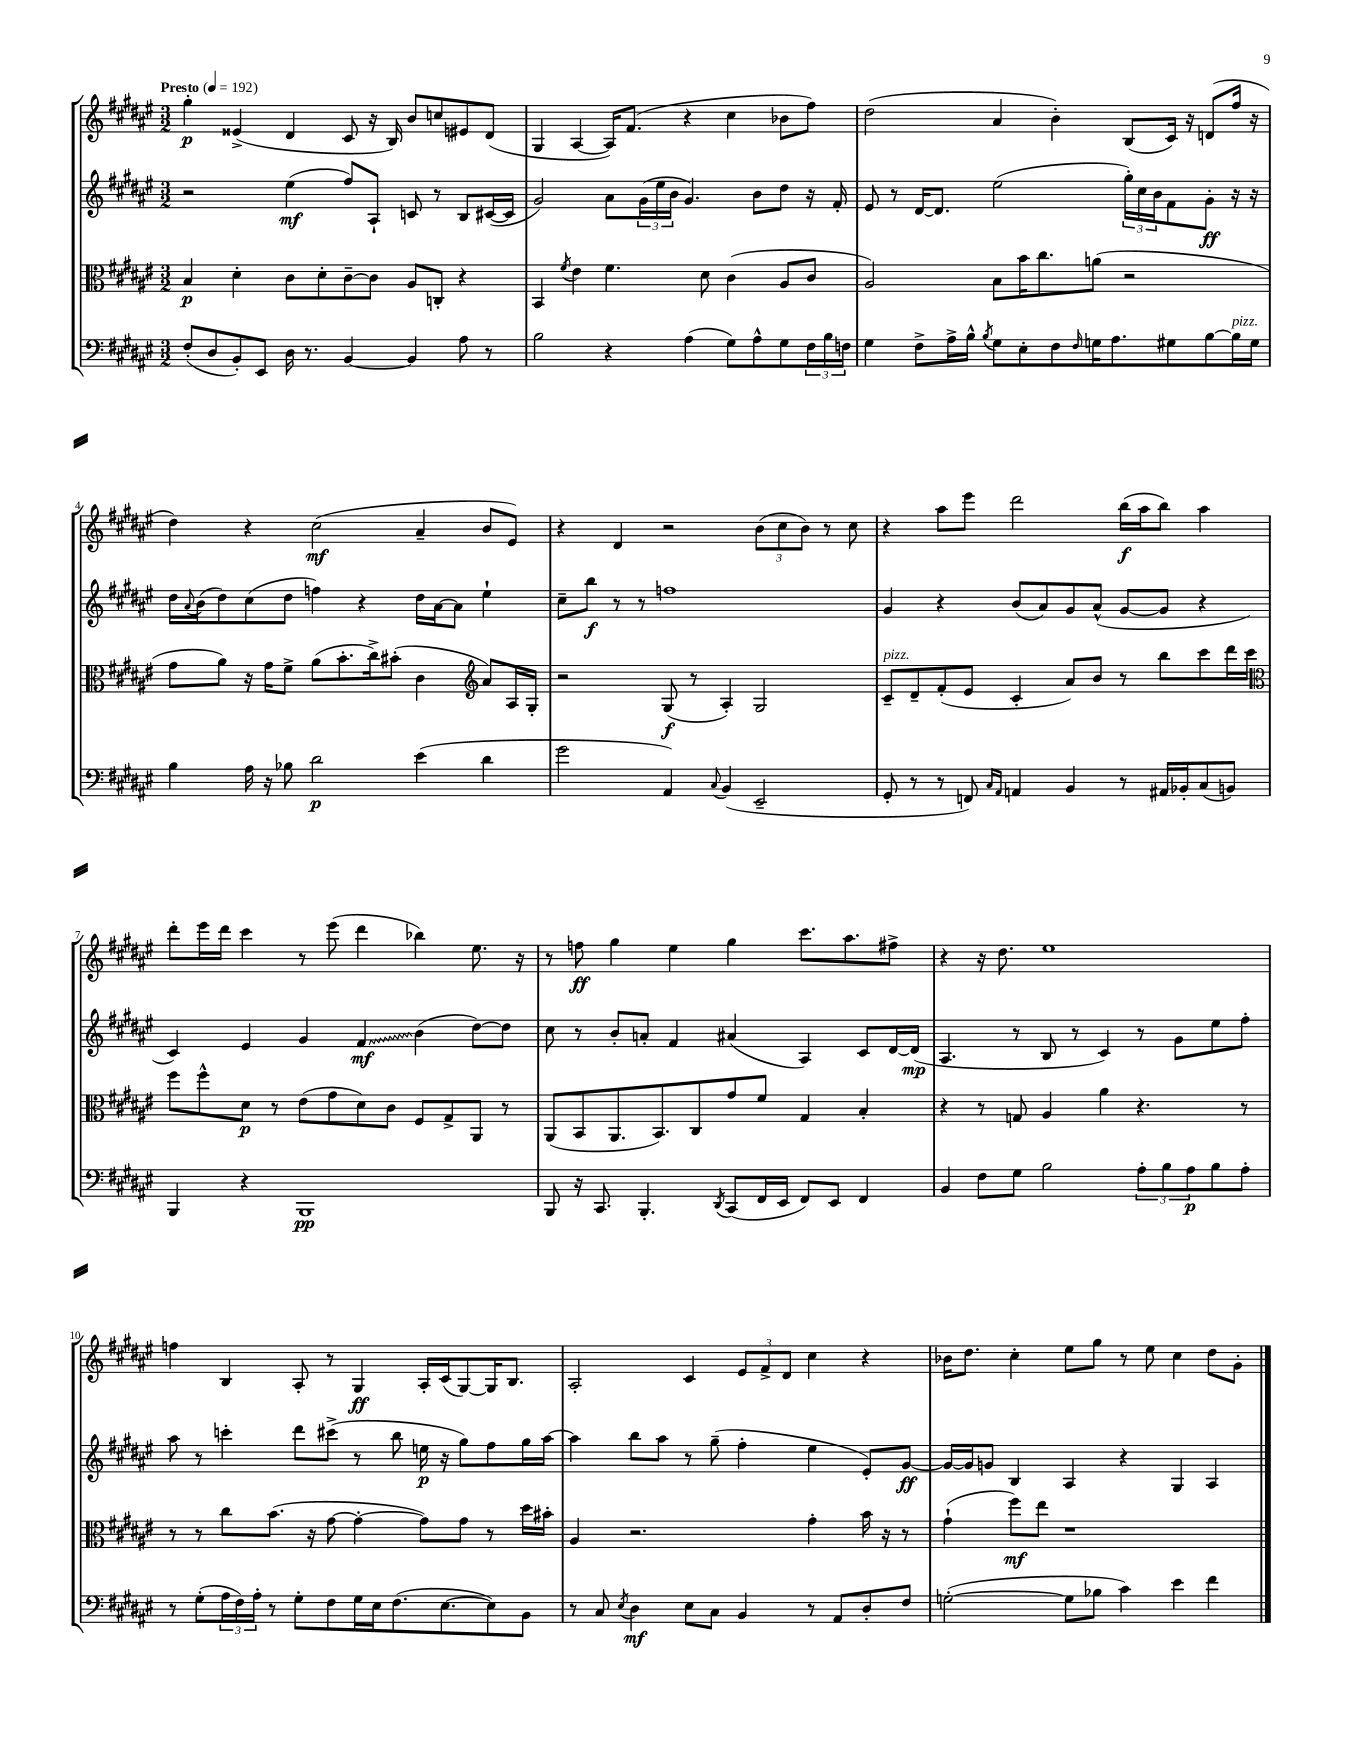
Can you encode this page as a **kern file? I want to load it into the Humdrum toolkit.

**kern	**kern	**kern	**kern
*staff4	*staff3	*staff2	*staff1
*clefF4	*clefC3	*clefG2	*clefG2
*k[f#c#g#d#a#e#]	*k[f#c#g#d#a#e#]	*k[f#c#g#d#a#e#]	*k[f#c#g#d#a#e#]
*M3/2	*M3/2	*M3/2	*M3/2
*MM192	*MM192	*MM192	*MM192
(8F#'	4B	2r	4gg#'
8D#	.	.	.
8BB')	4d#'	.	(4e##^
8EE#	.	.	.
16D#	8c#	(4ee#	4d#
8.r	.	.	.
.	8d#'	.	.
[4BB	[8c#~	8ff#)	8c#
.	8c#]	8A#`	16r
.	.	.	16B)
4BB]	8A#	8c	8b
.	8C'	8r	8cc
8A#	4r	8B	8e#
8r	.	([16c#	(8d#
.	.	16c#]	.
=	=	=	=
2B	4BB	2g#)	4G#
.	8qf#	.	.
.	4e#	.	[4A#
4r	4.f#	8a#	16A#])
.	.	.	(8.f#
.	.	(24g#	.
.	.	24ee#	.
.	.	24b	.
(4A#	.	4.g#)	4r
.	8d#	.	.
8G#)	(4c#	.	4cc#
8A#^^	.	8b	.
8G#	8A#	8dd#	8b-
24F#	8c#	16r	8ff#)
24B	.	.	.
.	.	16f#'	.
24F	.	.	.
=	=	=	=
4G#	2A#)	8e#	(2dd#
.	.	8r	.
8F#^	.	[16d#	.
.	.	8.d#]	.
16A#^	.	.	.
16B^^	.	.	.
8qB	.	.	.
8G#	8B	(2ee#	4a#
8E#'	16b	.	.
.	8.cc#	.	.
8F#	.	.	4b')
16qqF#	.	.	.
16G	(8a	.	.
8.A#	.	.	.
.	2r	24gg#')	(8B
.	.	24cc#	.
.	.	24b	.
8G#	.	8f#	16c#)
.	.	.	16r
[8B	.	8g#'	(8d
16B]	.	16r	16ff#
16G#	.	16r	16r
=	=	=	=
4B	8g#	16dd#	4dd#)
.	.	8qqa#	.
.	.	(16b	.
.	8a#)	8dd#)	.
16A#	16r	(8cc#	4r
16r	16g#	.	.
8B-	8f#^	8dd#	.
2d#	(8a#	4ff)	(2cc#
.	8.b'	.	.
.	.	4r	.
.	16cc#^)	.	.
.	(8b#'	.	.
(4e#	4c#	16dd#	4a#~
.	.	[16a#	.
.	.	8a#]	.
*	*clefG2	*	*
4d#	8a#)	4ee#`	8b
.	16A#	.	8e#)
.	16G#'	.	.
=	=	=	=
2g#	2r	8cc#~	4r
.	.	8bb	.
.	.	8r	4d#
.	.	8r	.
4AA#)	(8G#	1ff	2r
.	8r	.	.
8qqC#	.	.	.
(4BB	4A#')	.	.
2EE#~	2G#	.	(12b
.	.	.	12cc#
.	.	.	12b)
.	.	.	8r
.	.	.	8cc#
=	=	=	=
8GG#'	8c#~	4g#	4r
8r	8d#~	.	.
8r	(8f#'	4r	8aa#
8FF)	8e#	.	8eee#
16qqC#	.	.	.
16qqAA#	.	.	.
4AA	4c#'	(8b	2ddd#
.	.	8a#)	.
4BB	8a#)	8g#	.
.	8b	(8a#^^	.
8r	8r	[8g#	(16bb
.	.	.	16aa#
16AA#	8bb	8g#]	8bb)
16BB-'	.	.	.
(8C#	8ccc#	4r	4aa#
8BB)	16ddd#	.	.
.	16ccc#	.	.
=	=	=	=
*	*clefC3	*	*
4BBB	8ff#	4c#)	8ddd#'
.	8ff#^^	.	16eee#
.	.	.	16ddd#
4r	8d#	4e#	4ccc#
.	8r	.	.
1BBB	(8e#	4g#	8r
.	8g#	.	(8eee#
.	8d#)	4f#	4ddd#
.	8c#	.	.
.	8F#	(4b	4bb-)
.	8G#^	.	.
.	8AA#	[8dd#)	8.ee#
.	8r	8dd#]	.
.	.	.	16r
=	=	=	=
8BBB	(8AA#	8cc#	8r
16r	8BB	8r	8ff
8.CC#	.	.	.
.	8.AA#	8b'	4gg#
4.BBB'	.	8a'	.
.	8.BB)	.	.
.	.	4f#	4ee#
.	8C#	.	.
8qDD#	.	.	.
(8CC#	8g#	(4a#	4gg#
16FF#	8f#	.	.
16EE#	.	.	.
8FF#)	4G#	4A#)	8.ccc#
8EE#	.	.	.
.	.	.	8.aa#
4FF#	4B'	8c#	.
.	.	[16d#	8ff#^
.	.	(16d#]	.
=	=	=	=
4BB	4r	4.A#	4r
8F#	8r	.	16r
.	.	.	8.dd#
8G#	8G	8r	.
2B	4A#	8B	1ee#
.	.	8r	.
.	4a#	4c#)	.
12A#'	4.r	8r	.
12B	.	.	.
.	.	8g#	.
12A#	.	.	.
8B	.	8ee#	.
8A#'	8r	8ff#'	.
=	=	=	=
8r	8r	8aa#	4ff
(8G#'	8r	8r	.
24A#	8cc#	4ccc'	4B
24F#)	.	.	.
24A#'	.	.	.
8r	(8.b	.	.
8G#'	.	8ddd#	8A#'
.	16r	.	.
8F#	[8g#	(8ccc#^	8r
16G#	4g#'_	8r	4G#
16E#	.	.	.
(8.F#	.	8bb	.
.	8g#])	16ee	16A#'
[8.E#	.	16r	(16c#
.	8g#	8gg#)	[8G#)
8E#])	8r	8ff#	16G#]
.	.	.	8.B
8BB	16dd#	16gg#	.
.	16b#'	[16aa#	.
=	=	=	=
8r	4A#	4aa#]	2A#'
8C#	.	.	.
8qE#	.	.	.
4D#	2.r	8bb	.
.	.	8aa#	.
8E#	.	8r	4c#
8C#	.	(8gg#~	.
4BB	.	4ff#'	12e#
.	.	.	12f#^
.	.	.	12d#
8r	4g#'	4ee#	4cc#
8AA#	.	.	.
8D#'	16b	8e#')	4r
.	16r	.	.
8F#	8r	[8g#	.
=	=	=	=
([2G'	(4g#`	16g#_	16b-
.	.	16g#]	8.dd#
.	.	8g	.
.	8ff#)	4B	4cc#'
.	8ee#	.	.
8G]	1r	4A#	8ee#
8B-	.	.	8gg#
4c#)	.	4r	8r
.	.	.	8ee#
4e#	.	4G#	4cc#
4f#	.	4A#	8dd#
.	.	.	8g#'
==	==	==	==
*-	*-	*-	*-
